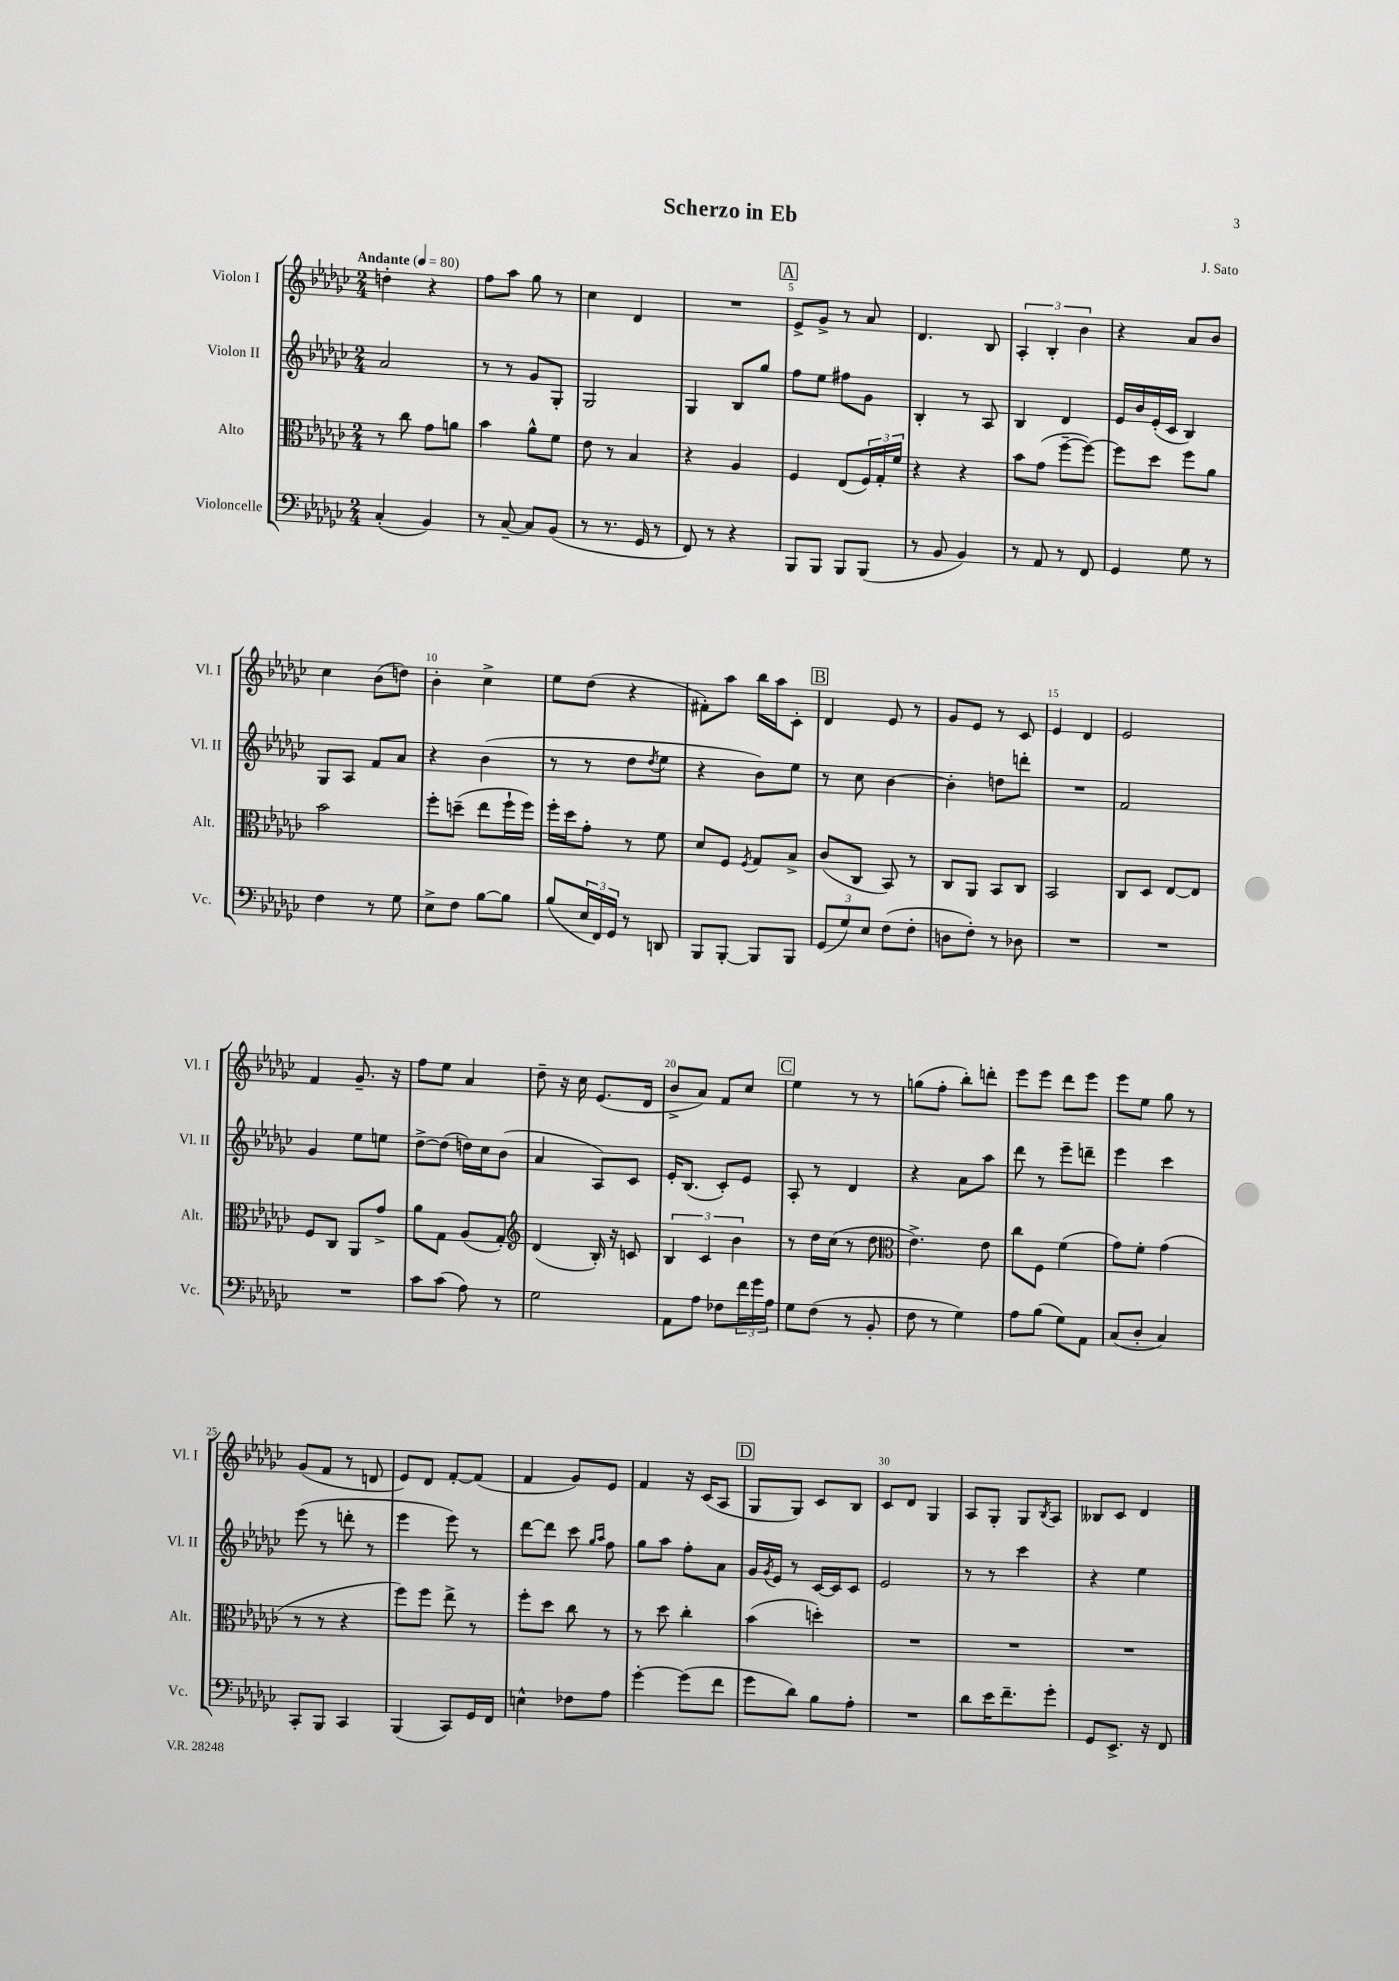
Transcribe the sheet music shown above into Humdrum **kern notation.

**kern	**kern	**kern	**kern
*staff4	*staff3	*staff2	*staff1
*clefF4	*clefC3	*clefG2	*clefG2
*k[b-e-a-d-g-c-]	*k[b-e-a-d-g-c-]	*k[b-e-a-d-g-c-]	*k[b-e-a-d-g-c-]
*M2/4	*M2/4	*M2/4	*M2/4
*MM80	*MM80	*MM80	*MM80
(4C-'/	8r	2a-/	4dd'\
.	8cc-\	.	.
4BB-/)	8g-\L	.	4r
.	8a\J	.	.
=	=	=	=
8r	4b-\	8r	8ff\L
[8C-~/	.	8r	8aa-\J
8C-/]L	8a-^^\L	8g-/L	8gg-\
(8BB-/J	8f\J	8G-'/J	8r
=	=	=	=
8r	8e-\	2G-/	4cc-\
8.r	8r	.	.
.	4B-/	.	4d-/
16GG-/	.	.	.
8r	.	.	.
=	=	=	=
8FF/)	4r	4G-/	2r
8r	.	.	.
4r	4A-/	8B-/L	.
.	.	8gg-/J	.
=	=	=	=
8BBB-/L	4F/	8ff\L	8e-^/L
8BBB-/J	.	8ee-\J	8g-^/J
8BBB-/L	(8E-/L	8ff#\L	8r
(8BBB-/J	24F/L)	8g-\J	8a-/
.	24G-'/	.	.
.	24f/JJ	.	.
=	=	=	=
8r	4r	4B-'/	4.d-/
8BB-/	.	.	.
4BB-/)	4r	8r	.
.	.	8A-/	8B-/
=	=	=	=
8r	8b-\L	4B-/	6A-'/
8AA-/	(8g-\J	.	.
.	.	.	6B-'/
8r	[8ff~\L	4d-/	.
.	.	.	6b-\
8FF/	8ff\_J)	.	.
=	=	=	=
4GG-/	8ff\]L	16e-/LL	4r
.	.	16b-/	.
.	8dd-\J	(16e-'/	.
.	.	16c-/JJ	.
8G-\	8ff\L	4B-/)	8a-/L
8r	8a-\J	.	8b-/J
=	=	=	=
4F\	2b-\	8G-/L	4cc-\
.	.	8A-/J	.
8r	.	8f/L	(8b-\L
8G-\	.	8a-/J	8dd\J)
=	=	=	=
8E-^\L	8ff'\L	4r	4b-'\
8F\J	(8dd~\J	.	.
[8B-\L	8ee-\L	(4b-\	4cc-^\
8B-\]J	16ff`\L	.	.
.	16ff\JJ)	.	.
=	=	=	=
(8B-/L	16ff'\LL	8r	8ee-\L
.	16dd-\J	.	.
24E-/L	8g-'\J	8r	(8dd-\J
24FF/)	.	.	.
24GG-/JJ	.	.	.
8r	8r	8dd-\L	4r
.	.	8qdd-/	.
8DD/	8f\	8ee-\J	.
=	=	=	=
8BBB-/L	8d-/L	4r	8f#'\L)
[8BBB-'/J	8F/J	.	8aa-\J
.	8qF/	.	.
8BBB-/]L	8G-/L	8b-\L)	16bb-\LL
.	.	.	16aa-\J
8BBB-/J	8B-^/J	8ee-\J	8c-'\J
=	=	=	=
(12GG-/L	(8c-/L	8r	4d-/
12G-/)	.	.	.
.	8C-/J	8cc-\	.
12E-/J	.	.	.
(8F\L	8BB-/)	[4b-\	8e-/
8F'\J	8r	.	8r
=	=	=	=
8D\L	8C-/L	4b-'\]	8g-/L
8F'\J)	8AA-/J	.	8e-/J
8r	8BB-/L	8dd\L	8r
8D-\	8C-/J	8ddd'\J	8c-/
=	=	=	=
2r	2BB-/	2r	4e-/
.	.	.	4d-/
=	=	=	=
2r	8C-/L	2f/	2e-/
.	8D-/J	.	.
.	[8E-/L	.	.
.	8E-/]J	.	.
=	=	=	=
2r	8F/L	4g-/	4f/
.	8C-/J	.	.
.	8AA-/L	8ee-\L	8.g-~/
.	8g-^/J	8ee\J	.
.	.	.	16r
=	=	=	=
8c-\L	8a-\L	[8dd-^\L	8ff\L
(8c-\J	8G-\J	(8dd-\]J	8ee-\J
8A-\)	(8A-/L	16dd\LL)	4a-/
.	.	16cc-\J	.
8r	8G-'/J)	(8b-\J	.
=	=	=	=
*	*clefG2	*	*
2G-\	(4d-/	4a-/	8dd-~\
.	.	.	16r
.	.	.	16cc-\
.	16B-'/)	8A-/L)	(8.e-/L
.	16r	.	.
.	8c/	8c-/J	.
.	.	.	16d-/Jk
=	=	=	=
8AA-\L	6B-/	16e-'/LK	8b-^/L
.	.	(8.B-/J	.
8A-\J	.	.	8a-/J)
.	6c-/	.	.
8F-\L	.	8c-'/L)	8f/L
.	6b-\	.	.
24f\L	.	8e-/J	8cc-/J
24g-\	.	.	.
24A-\JJ	.	.	.
=	=	=	=
8G-\L	8r	8A-'/	4ee-\
(8F\J	16dd-\LL	8r	.
.	(16cc-\JJ	.	.
8r	8r	4d-/	8r
8BB-'/	8dd-\	.	8r
=	=	=	=
*	*clefC3	*	*
8F\	4.e-^\)	4r	(8gg\L
8r	.	.	8ff'\J
4G-\)	.	8a-\L	8bb-'\L)
.	8e-\	8aa-\J	8ddd'\J
=	=	=	=
8A-\L	8cc-\L	8ddd-\	8eee-\L
(8B-\J	8F\J	8r	8eee-\J
8G-\L)	(4f\	8eee-~\L	8ddd-\L
8AA-\J	.	8ddd~\J	8eee-\J
=	=	=	=
(8C-/L	8g-\L)	4eee-\	8eee-\L
8D-'/J	8f'\J	.	8ee-\J
4C-/)	(4g-\	4ccc-\	8gg-\
.	.	.	8r
=	=	=	=
8CC-'/L	8r	(8eee-\	(8g-/L
8BBB-/J	8r	8r	8f/J
4CC-/	4r	8ddd'\	8r
.	.	8r	8d/
=	=	=	=
(4BBB-/	8ff\L)	4eee-\	8e-/L)
.	8ff\J	.	8d-/J
8CC-/L)	8ee-^\	8eee-\)	[8f'/L
16GG-/L	8r	8r	(8f/]J
16FF/JJ	.	.	.
=	=	=	=
4E^^\	8ff'\L	[8ddd-\L	4f/
.	8dd-\J	8ddd-\]J	.
8F-\L	8cc-\	8ccc-\	8g-/L)
.	.	16qqgg-/LL	.
.	.	16qqaa-/JJ	.
8A-\J	8r	8ff\	8e-/J
=	=	=	=
[4g-'\	8r	8gg-\L	4f/
.	8dd-\	8aa-\J	.
(8g-\]L	4cc-'\	8ff'\L	16r
.	.	.	(16c-/LK
8f\J	.	8a-\J	8A-/J
=	=	=	=
8g-\L	(4b-\	16g-/LL	8G-/L
.	.	8qg-/	.
.	.	16e-/JJ	.
8d-\J)	.	8r	8G-/J)
8B-\L	4dd'\)	[16c-/LL	8c-/L
.	.	16c-/]J	.
8A-'\J	.	8c-/J	8B-/J
=	=	=	=
2r	2r	2e-/	8c-/L
.	.	.	8d-/J
.	.	.	4G-/
=	=	=	=
8d-\L	2r	8r	8A-/L
16e-\K	.	8r	8G-'/J
8.f~\	.	.	.
.	.	4ccc-\	8G-/L
.	.	.	8qB-/
8g-'\J	.	.	8A-/J
=	=	=	=
8GG-/L	2r	4r	8B--/L
8.EE-^/J	.	.	8c-/J
.	.	4ee-\	4d-/
16r	.	.	.
8FF/	.	.	.
==	==	==	==
*-	*-	*-	*-
